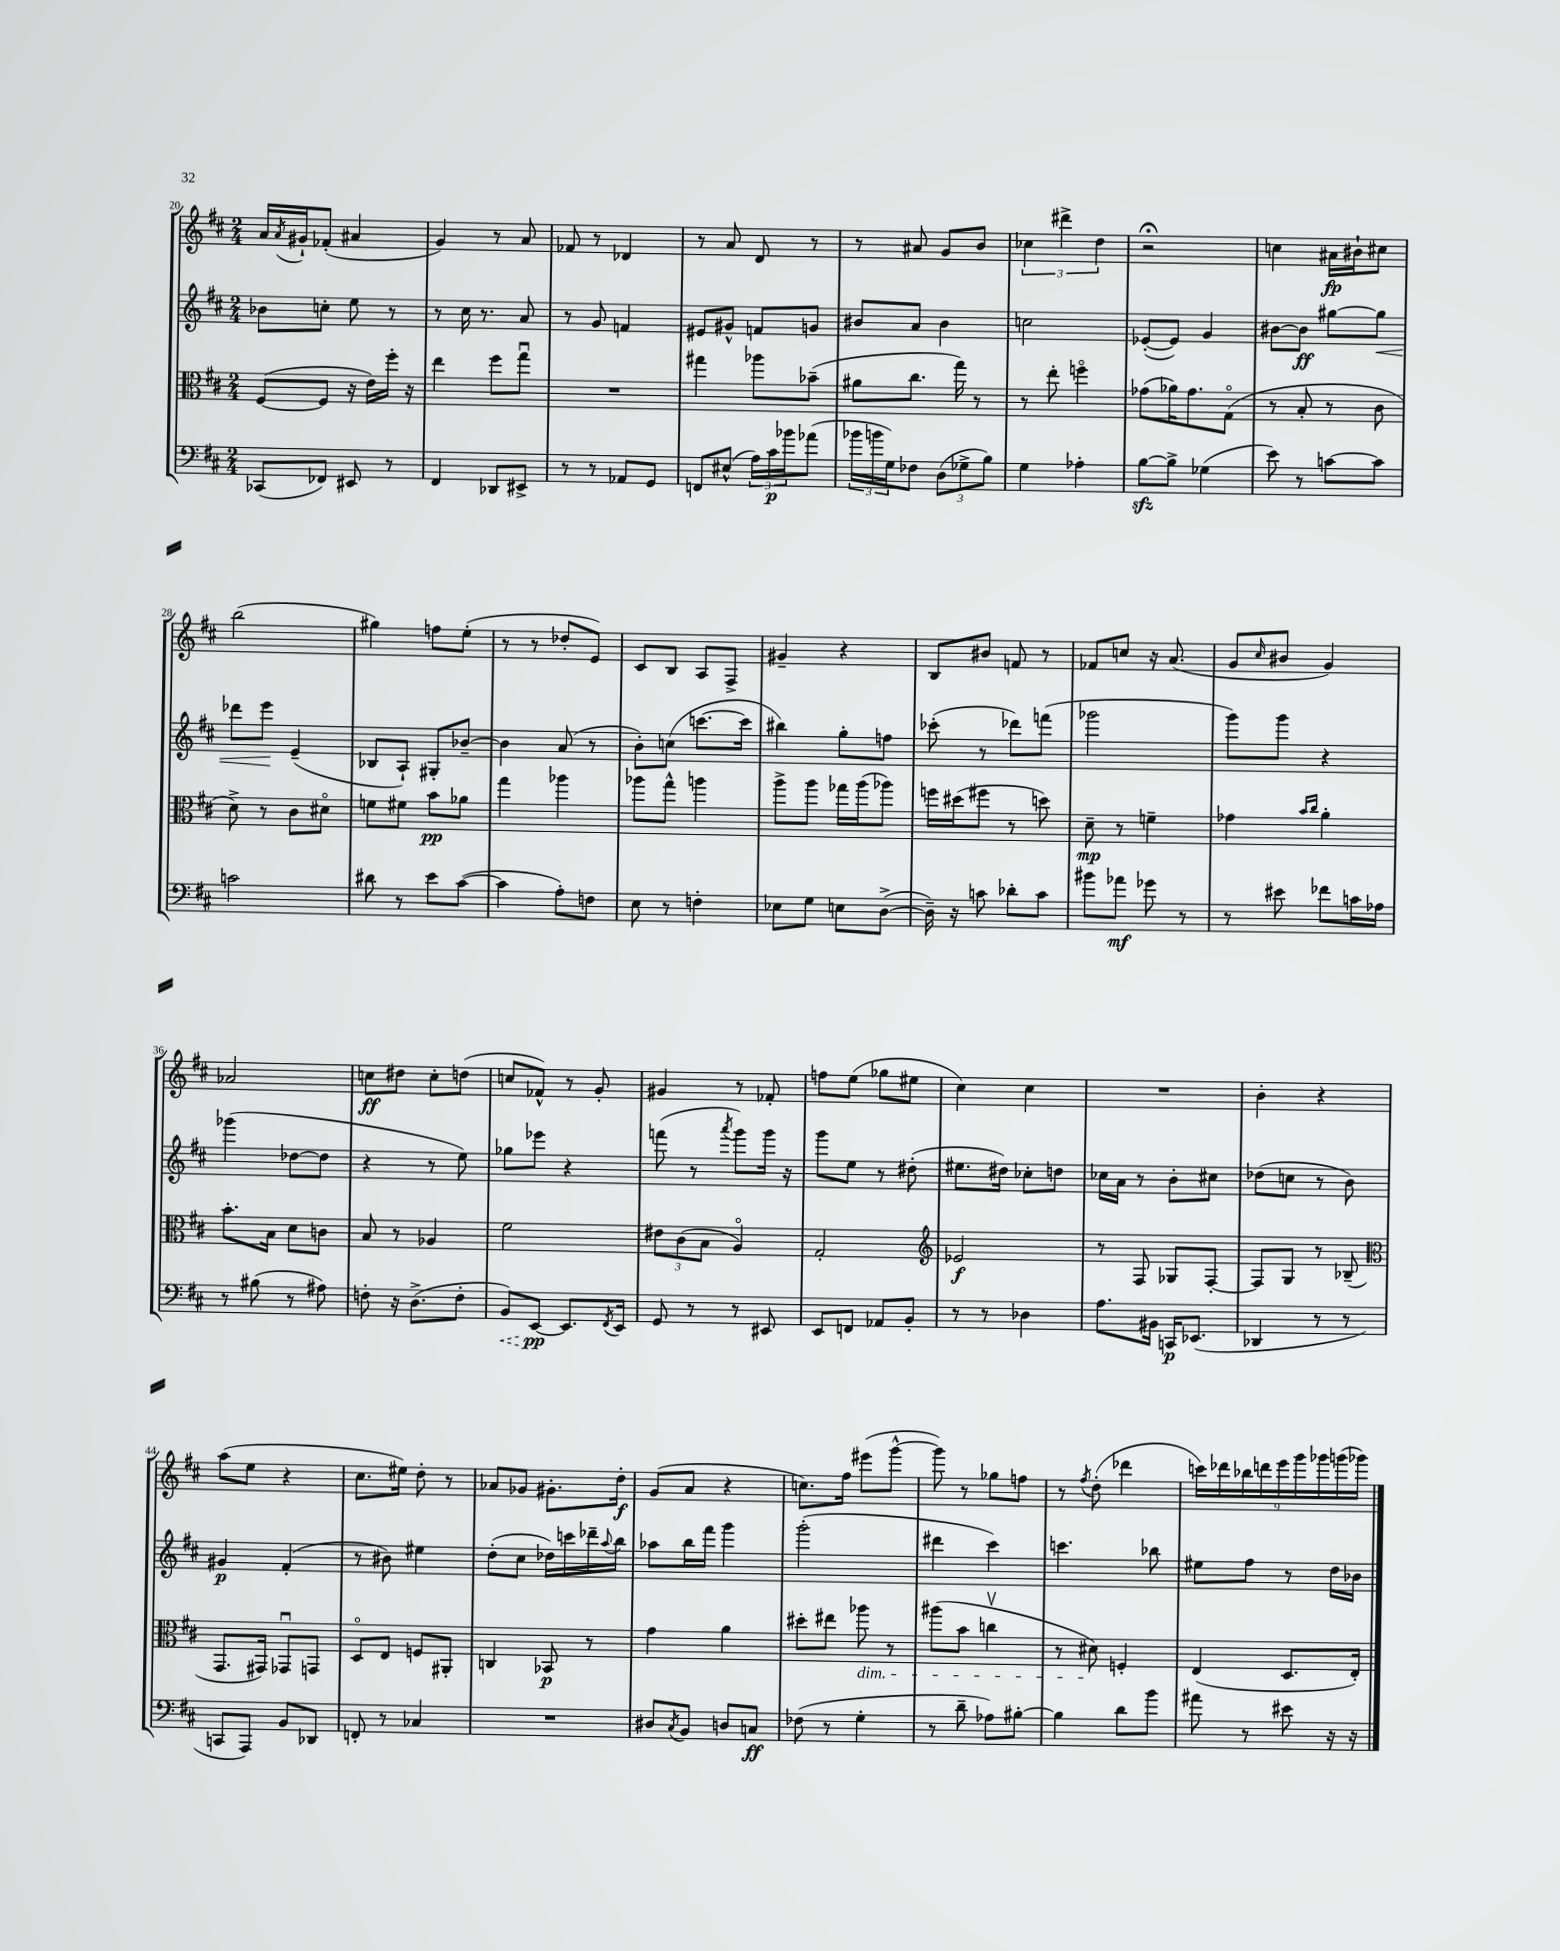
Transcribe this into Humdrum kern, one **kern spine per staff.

**kern	**kern	**kern	**kern
*staff4	*staff3	*staff2	*staff1
*clefF4	*clefC3	*clefG2	*clefG2
*k[f#c#]	*k[f#c#]	*k[f#c#]	*k[f#c#]
*M2/4	*M2/4	*M2/4	*M2/4
(8CC-	([8F#	8b-	16a
.	.	.	8qa
.	.	.	16g#`
8FF-)	8F#]	8cc'	(8f-'
8EE#	16r	8ee	4a#
.	16e)	.	.
8r	16ff#'	8r	.
.	16r	.	.
=	=	=	=
4FF#	4ee	8r	4g)
.	.	16cc#	.
.	.	8.r	.
8DD-	8ff#	.	8r
8EE#^	8ggu	8a	8a
=	=	=	=
8r	2r	8r	8f-
8r	.	8g	8r
8AA-	.	4f	4d-
8GG	.	.	.
=	=	=	=
8FF	4gg#	8e#	8r
(8E#^^	.	8g#^^	8a
24A)	8aa-	8f	8d
24c#	.	.	.
24b-	.	.	.
(8a-	(8b-~	8g	8r
=	=	=	=
24b-	8a#	8b#	8r
24b	.	.	.
24G)	.	.	.
8F-	8.cc#	8a	8a#
(12D	.	4b#	8g
.	16gg)	.	.
12G-^	.	.	.
.	8r	.	8b
12B)	.	.	.
=	=	=	=
4G	8r	2cc	6cc-
.	8ee'	.	.
.	.	.	6ddd#^
4A-'	4ffo	.	.
.	.	.	6dd
=	=	=	=
[8B	(8g-	([8e-'	2r;
8B^]	16a-)	8e-])	.
.	8.g-	.	.
(4G-	.	4g	.
.	(8Go	.	.
=	=	=	=
8e)	8r	[8b#	4cc
8r	8B'	8b#]	.
[8c	8r	[8gg#	16a#
.	.	.	16b#`
8c]	8c#	8gg#]	8cc#
=	=	=	=
2c	8d^)	8ddd-	(2bb
.	8r	8eee	.
.	8c#	(4e~	.
.	8d#o	.	.
=	=	=	=
8d#	8f	8B-	4gg#)
8r	8f#	8A`)	.
8e	8b	8G#'	8ff
([8c#	8a-	[8b-~	(8ee'
=	=	=	=
4c#]	4gg	4b-]	8r
.	.	.	8r
8A')	4aa-	(8a	8dd-'
8F	.	8r	8e)
=	=	=	=
8E	8aa-	8b')	8c#
8r	8gg^^	(8cc	8B
4F'	4aa	[8.ccc	8A
.	.	.	8F#^
.	.	16ccc]	.
=	=	=	=
8E-	8aa^	4bb#)	4g#~
8G	8aa	.	.
8E	16gg-	8gg'	4r
.	(16aa	.	.
([8D^	8aa-)	8ff	.
=	=	=	=
16D~])	16ff	(8ccc-'	8B
16r	(16dd#	.	.
8c	8ff#	8r	8b#
8d-'	8r	8ddd-)	8f
8c	8dd)	(8fff	8r
=	=	=	=
8b#	8d~	2ggg-	8f-
8a-	8r	.	8cc
8g-	4f~	.	16r
.	.	.	(8.a
8r	.	.	.
=	=	=	=
8r	4g-	8ggg)	8g
.	.	.	16qqcc#
8e#	.	8ggg	8b#
.	16qqb	.	.
.	16qqcc#	.	.
8f-	4a'	4r	4g)
16c	.	.	.
16A-	.	.	.
=	=	=	=
8r	8.b'	(4ggg-	2a-
(8B#	.	.	.
.	16B	.	.
8r	8d	[8dd-	.
8A#)	8c	8dd-]	.
=	=	=	=
8F'	8B	4r	8cc
16r	8r	.	8dd#
(8.D^	.	.	.
.	4A-	8r	8cc'
8F'	.	8ee)	(8dd
=	=	=	=
8BB)	2f#	8gg-	8cc
[8EE	.	8eee-	8f-^^)
8.EE]	.	4r	8r
.	.	.	8g'
8qFF#	.	.	.
16EE	.	.	.
=	=	=	=
8GG	12e#	(8fff	4g#
.	(12c#	.	.
8r	.	8r	.
.	12B	.	.
.	.	8qaaa	.
8r	4Ao)	8ggg)	8r
8EE#	.	16ggg	8f-'
.	.	16r	.
=	=	=	=
8EE	2G'	8ggg	8ff
8FF	.	8ee	(8ee
8AA-	.	8r	8gg-
8BB'	.	(8dd#'	8ee#
=	=	=	=
*	*clefG2	*	*
8r	2e-	8.ee#	4cc#)
8r	.	.	.
.	.	16dd#)	.
4D-	.	8cc-'	4cc#
.	.	8dd	.
=	=	=	=
8.A	8r	16cc-	2r
.	.	16a	.
.	8F#	8r	.
16BB#	.	.	.
16CC	8G-	8b'	.
(8.EE-	.	.	.
.	[8F#'	8cc#	.
=	=	=	=
4DD-	8F#]	(8dd-	4b'
.	8G	8cc	.
8r	8r	8r	4r
8r	(8B-~	8b)	.
=	=	=	=
*	*clefC3	*	*
8CC	8.GG	4g#	(8aa
8AAA)	.	.	8ee
.	16GG#)	.	.
8BB	8GG-u	(4f#'	4r
8DD-	8GG	.	.
=	=	=	=
8FF'	8Do	8r	8.cc#
8r	8E	8b#)	.
.	.	.	16ee#)
4C-	8F	4ee#	8dd'
.	8AA#'	.	8r
=	=	=	=
2r	4C	(8dd'	8a-
.	.	8cc#	8g-
.	8BB-	16dd-)	8.g#'
.	.	16ccc	.
.	8r	16ddd-~	.
.	.	8qqaa	.
.	.	16bb	16dd'
=	=	=	=
8D#	4g	8aa-	(8g
8qC#	.	.	.
8BB	.	16bb	8a
.	.	16fff#	.
8D	4a	4ggg	4r
8C	.	.	.
=	=	=	=
(8F-	8dd#'	(2ggg'	8.cc)
8r	8ee#	.	.
.	.	.	16ff#
4G'	8aa-	.	(8eee#
.	8r	.	[8ggg^^
=	=	=	=
8r	(8aa#	4ddd#	8ggg])
8d~	8b	.	8r
8A-)	4ccv	4ccc#)	8gg-
[8B#'	.	.	8ff
=	=	=	=
4B#]	8r	4.ccc	8r
.	.	.	8qff#
.	8d#)	.	(8dd'
8d	4F'	.	4ddd-
8b	.	8bb-	.
=	=	=	=
8a#	(4E	8ee#	18ccc)
.	.	.	18ddd-
.	.	.	18bb-
8r	.	8ff#	.
.	.	.	18ddd
.	.	.	18eee
8e#	8.D	8r	.
.	.	.	18ggg
.	.	.	18ggg-
16r	.	16dd	.
.	.	.	(18ggg
16r	16E')	16b-	.
.	.	.	18ggg-)
==	==	==	==
*-	*-	*-	*-
